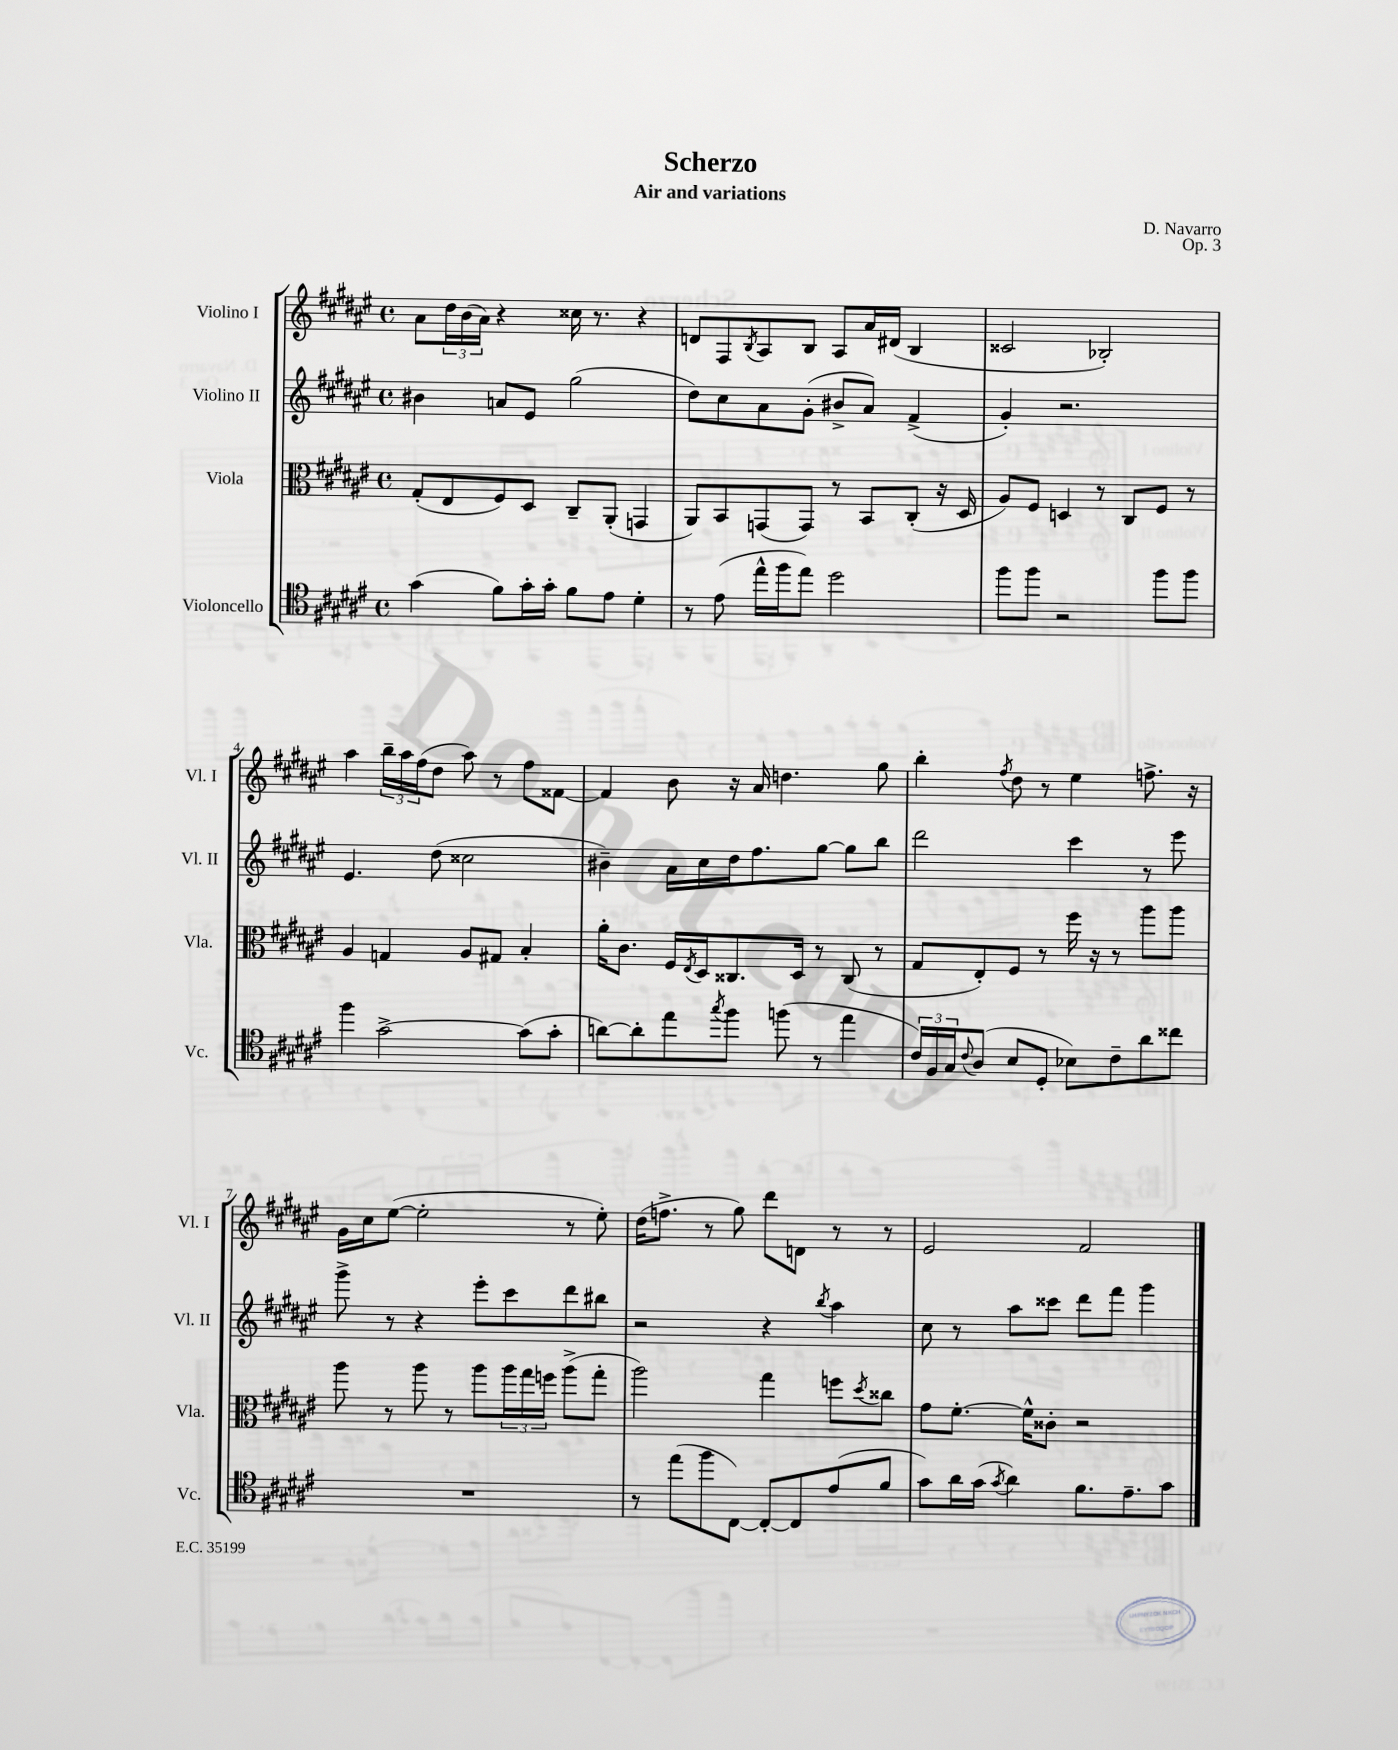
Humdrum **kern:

**kern	**kern	**kern	**kern
*staff4	*staff3	*staff2	*staff1
*clefC4	*clefC3	*clefG2	*clefG2
*k[f#c#g#d#a#e#]	*k[f#c#g#d#a#e#]	*k[f#c#g#d#a#e#]	*k[f#c#g#d#a#e#]
*M4/4	*M4/4	*M4/4	*M4/4
*met(c)	*met(c)	*met(c)	*met(c)
(4g#\	(8G#'/L	4b#\	8a#\L
.	8E#/	.	24dd#\L
.	.	.	(24b\
.	.	.	24a#\JJ)
8f#\L)	8F#/)	8a/L	4r
16g#'\L	8D#/J	8e#/J	.
16g#'\JJ	.	.	.
8f#\L	8C#~/L	(2gg#\	16cc##\
.	.	.	8.r
8e#\J	(8AA#'/J	.	.
4d#'\	4GG/	.	4r
=	=	=	=
8r	8AA#/L)	8dd#\L)	8d/L
(8e#\	8BB/	8cc#\	8F#/
.	.	.	8qB/
16ee#^^\LL	(8GG/	8a#\	8A#/
16ff#\J	.	.	.
8ee#\J)	8GG/J)	(8g#'\J	8B/J
2dd#\	8r	8b#^/L	8A#/L
.	8BB/L	8a#/J)	16a#/L
.	.	.	(16d#/JJ
.	(8C#'/J	(4f#^/	4B/
.	16r	.	.
.	16D#/	.	.
=	=	=	=
8ff#\L	8A#/L)	4g#'/)	2c##/
8ff#\J	8F#/J	.	.
2r	4D/	2.r	.
.	8r	.	2B-'/)
.	8C#/L	.	.
8ff#\L	8F#/J	.	.
8ff#\J	8r	.	.
=	=	=	=
4ff#\	4A#/	4.e#/	4aa#\
[2g#^\	4G/	.	24bb~\LL
.	.	.	24aa#\
.	.	.	(24ff#\J
.	.	(8dd#\	8dd#\J
.	8A#/L	2cc##\	8aa#\)
.	8G#/J	.	8r
(8g#\]L	4B'/	.	8ff#\L
8g#'\J	.	.	[8f##\J
=	=	=	=
[8a\L)	16a#'\LK	4b#~\)	4f##/]
.	8.c#\J	.	.
8a'\]	.	.	.
8ee#\	16F#/LL	16a#\LL	8b\
.	8qE#/	.	.
.	16D#/J	16cc#\	.
8qgg#/	.	.	.
8ff#\J	8.C##/	16dd#\J	16r
.	.	8.ff#\	16a#/
(8ff\	.	.	4.dd\
.	16D#/Jk	.	.
8r	8r	[8gg#\J	.
4ee#\	(8C##/	8gg#\]L	.
.	8r	8bb\J	8gg#\
=	=	=	=
24c#/LL)	8G#/L	2ddd#\	4bb'\
24F#/	.	.	.
24G#/J	.	.	.
8qqc#/	.	.	.
(8A#/J	8E#'/)	.	.
.	.	.	8qff#/
8B/L	8F#/J	.	8dd#\
8D#'/J	8r	.	8r
8B-\L)	16ff#\	4ccc#\	4ee#\
.	16r	.	.
8c#~\	8r	.	.
8a#\	8aa#\L	8r	8.ff^\
8cc##\J	8aa#\J	8eee#\	.
.	.	.	16r
=	=	=	=
1r	8aa#\	8ggg#^\	16g#\LL
.	.	.	16cc#\J
.	8r	8r	([8ee#\J
.	8aa#\	4r	2ee#'\]
.	8r	.	.
.	8aa#\L	8eee#'\L	.
.	24aa#\L	8ccc#\	.
.	24gg#\	.	.
.	24ff\JJ	.	.
.	(8aa#^\L	8ddd#\	8r
.	8gg#'\J	8bb#\J	8ee#'\)
=	=	=	=
8r	2aa#\)	2r	(16dd#\LK
.	.	.	8.ff^\J
(8ee#\L	.	.	.
8ff#\	.	.	8r
[8C#\J)	.	.	8gg#\)
8C#'/_L	4gg#\	4r	8ddd#\L
8C#/]	.	.	8d\J
.	.	8qbb/	.
(8e#/	8ff\L	4aa#\	8r
.	8qdd#/	.	.
8f#/J	8cc##\J	.	8r
=	=	=	=
8g#\L)	8g#\L	8cc#\	2e#/
16a#\L	[8.f#'\J	8r	.
(16g#\JJ	.	.	.
8qg#/	.	.	.
4a#\)	.	8aa#\L	.
.	16f#^^\]LK	.	.
.	8c##'\J	8ccc##\J	.
8.f#\L	2r	8ddd#\L	2f#/
.	.	8fff#\J	.
8.e#~\	.	.	.
.	.	4ggg#\	.
8g#\J	.	.	.
==	==	==	==
*-	*-	*-	*-
